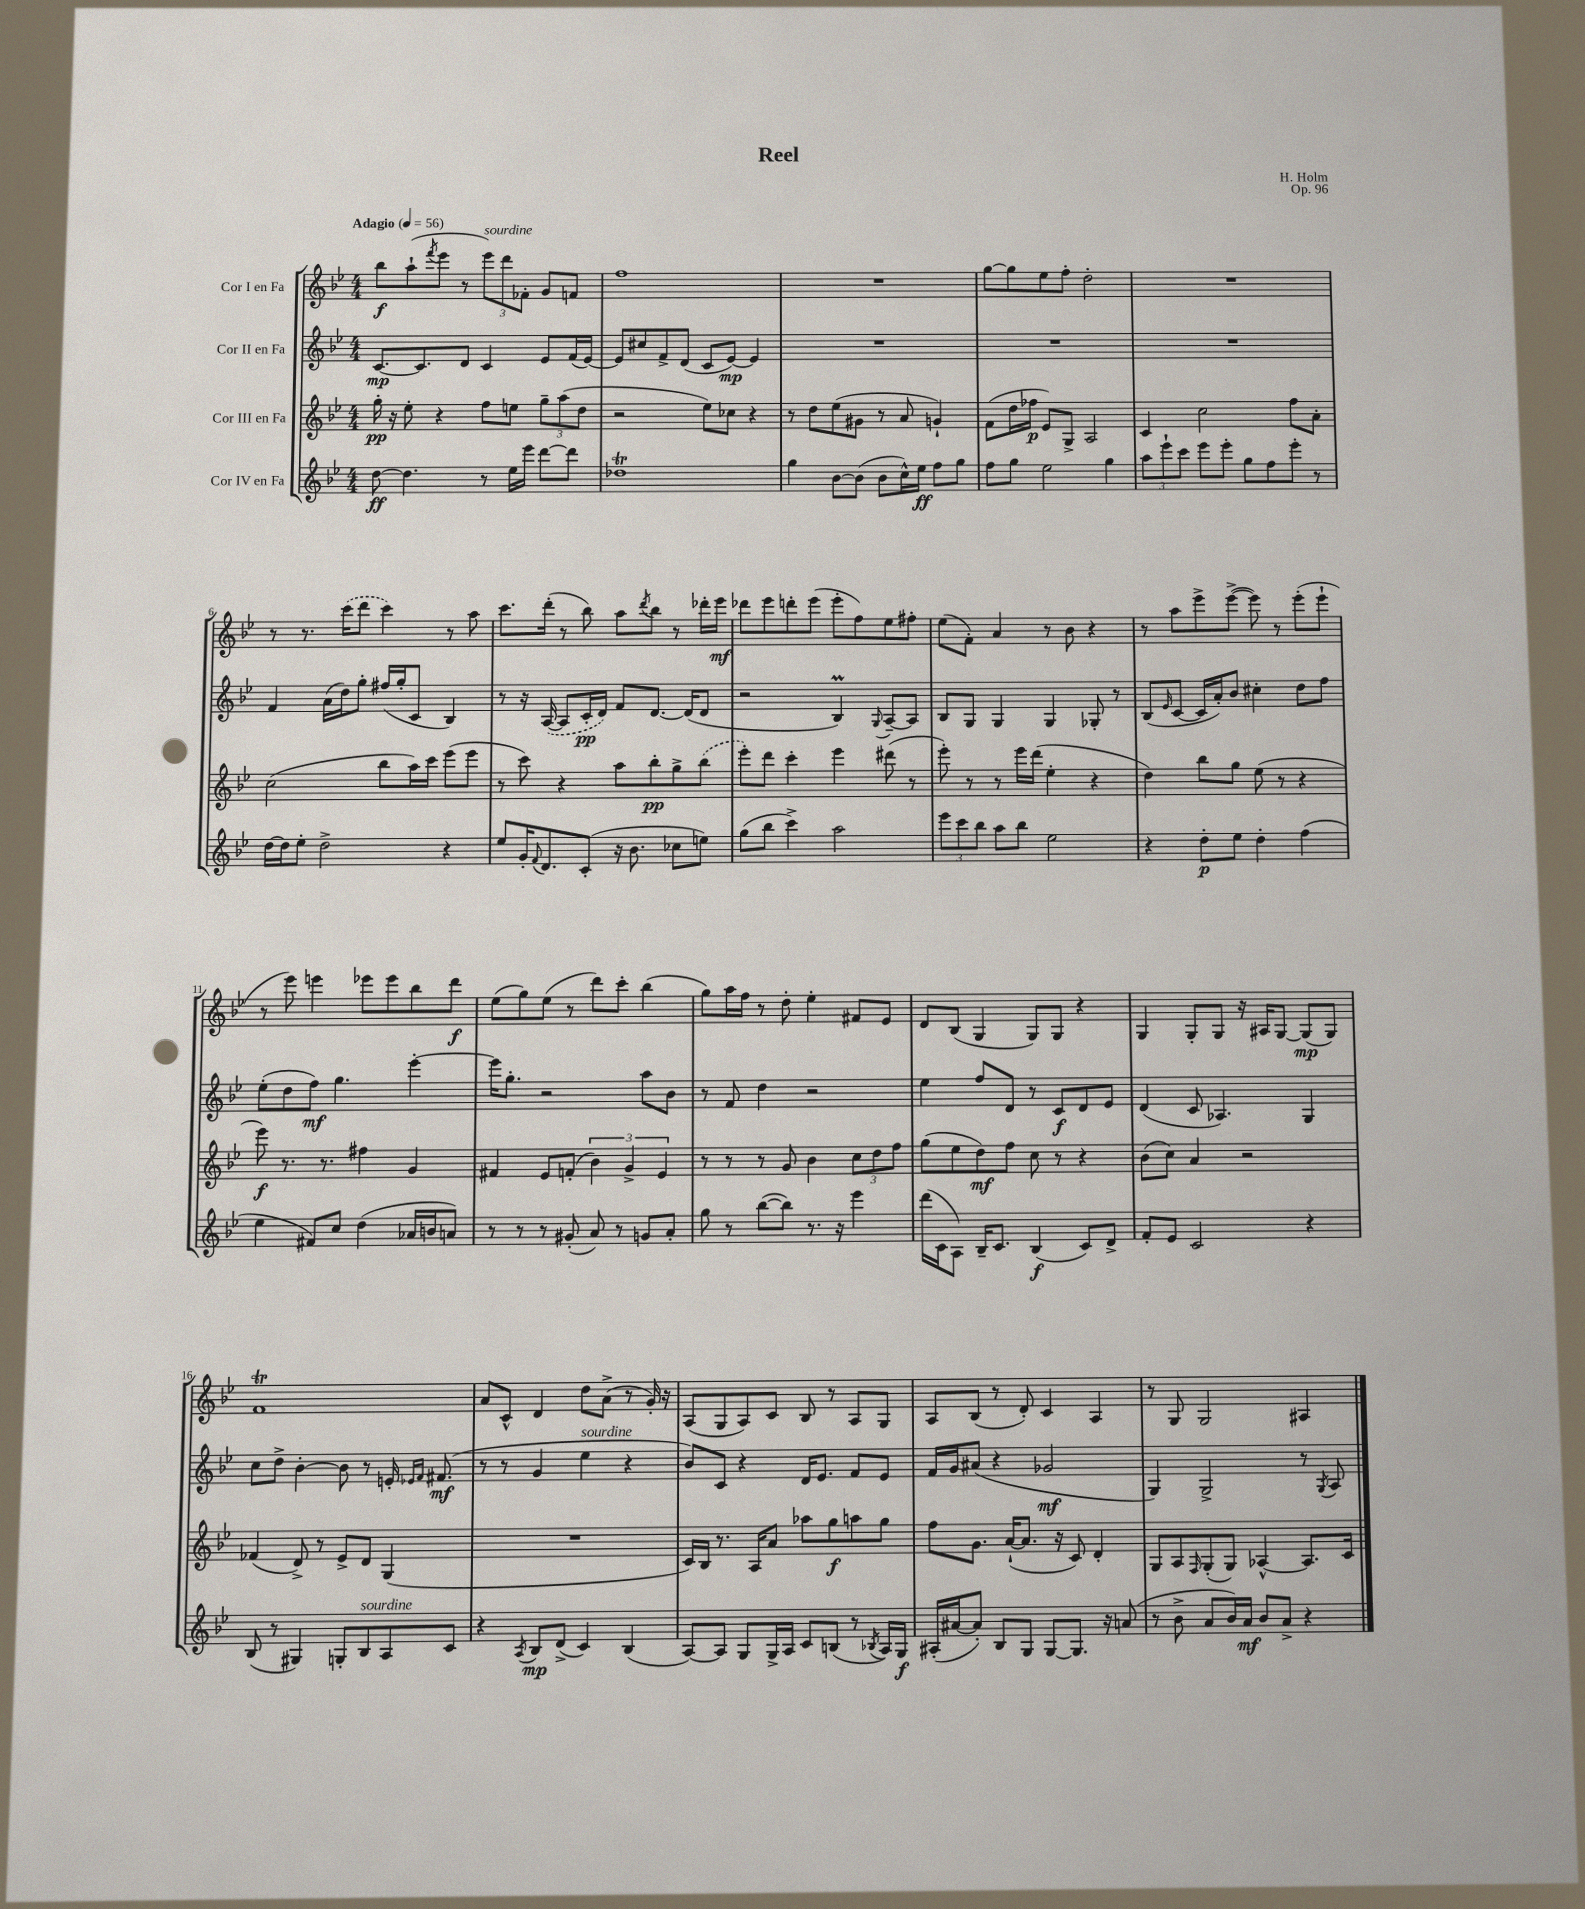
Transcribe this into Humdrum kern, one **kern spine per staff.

**kern	**dynam	**kern	**dynam	**kern	**dynam	**kern	**dynam
*part4	*part4	*part3	*part3	*part2	*part2	*part1	*part1
*staff4	*staff4	*staff3	*staff3	*staff2	*staff2	*staff1	*staff1
*I"Cor IV en Fa	*	*I"Cor III en Fa	*	*I"Cor II en Fa	*	*I"Cor I en Fa	*
*clefG2	*	*clefG2	*	*clefG2	*	*clefG2	*
*k[b-e-]	*	*k[b-e-]	*	*k[b-e-]	*	*k[b-e-]	*
*M4/4	*	*M4/4	*	*M4/4	*	*M4/4	*
*MM56	*	*MM56	*	*MM56	*	*MM56	*
=1	=1	=1	=1	=1	=1	=1	=1
!	!	!	!	!	!	!LO:TX:a:B:t=Adagio	!
[8dd\	ff	16gg'\	pp	[8.c/L	mp	8bb-\L	f
.	.	16r	.	.	.	.	.
4.dd\]	.	8ee-'\	.	.	.	(8aa`\	.
.	.	.	.	8.c/]	.	.	.
.	.	.	.	.	.	8qfff/	.
.	.	4r	.	.	.	8eee-\J	.
.	.	.	.	8d/J	.	8r	.
!	!	!	!	!	!	!LO:TX:a:i:t=sourdine	!
8r	.	8ff\L	.	4c/	.	12eee-\L)	.
.	.	.	.	.	.	12ddd\	.
16ee-\LL	.	8een\J	.	.	.	.	.
.	.	.	.	.	.	12f-X'\J	.
16eee-\JJ	.	.	.	.	.	.	.
[8ddd\L	.	12gg~\L	.	8e-/L	.	8g/L	.
.	.	(12aa\	.	.	.	.	.
8ddd\J]	.	.	.	(16f/L	.	8fn/J	.
.	.	12dd\J	.	.	.	.	.
.	.	.	.	[16e-/JJ)	.	.	.
=2	=2	=2	=2	=2	=2	=2	=2
1dd-XT	.	2r	.	8e-/L]	.	1ff	.
.	.	.	.	8cc#X/	.	.	.
.	.	.	.	8f^/	.	.	.
.	.	.	.	(8d/J	.	.	.
.	.	8ee-\L)	.	8c/L	.	.	.
.	.	8cc-X\J	.	[8e-/J)	mp	.	.
.	.	4r	.	4e-/]	.	.	.
=3	=3	=3	=3	=3	=3	=3	=3
4gg\	.	8r	.	1r	.	1r	.
.	.	8dd\L	.	.	.	.	.
[8b-\L	.	(8ee-\	.	.	.	.	.
(8b-\J]	.	8g#X\J	.	.	.	.	.
8b-\L	.	8r	.	.	.	.	.
16cc^^\L)	.	8a/	.	.	.	.	.
16ee-\JJ	ff	.	.	.	.	.	.
8ff\L	.	4gn`/)	.	.	.	.	.
8gg\J	.	.	.	.	.	.	.
=4	=4	=4	=4	=4	=4	=4	=4
8ff\L	.	(8f\L	.	1r	.	[8gg\L	.
8gg\J	.	16dd\L	.	.	.	8gg\]	.
.	.	16ff-X\JJ	p	.	.	.	.
2ee-\	.	8e-/L)	.	.	.	8ee-\	.
.	.	8G^/J	.	.	.	8ff'\J	.
.	.	2A/	.	.	.	2dd'\	.
4gg\	.	.	.	.	.	.	.
=5	=5	=5	=5	=5	=5	=5	=5
12aa\L	.	4c/	.	1r	.	1r	.
12eee-`\	.	.	.	.	.	.	.
12ccc\J	.	.	.	.	.	.	.
8eee-\L	.	2cc\	.	.	.	.	.
8eee-'\J	.	.	.	.	.	.	.
8gg\L	.	.	.	.	.	.	.
8ff\	.	.	.	.	.	.	.
8eee-'\J	.	8ff\L	.	.	.	.	.
8r	.	8a'\J	.	.	.	.	.
!!LO:LB:g=z
=6	=6	=6	=6	=6	=6	=6	=6
[16dd\LL	.	(2cc\	.	4f/	.	8r	.
16dd\J]	.	.	.	.	.	.	.
8ee-'\J	.	.	.	.	.	8.r	.
2dd^\	.	.	.	(16a\LL	.	.	.
.	.	.	.	16dd\J)	.	(16ccc\KL	.
.	.	.	.	8gg'\J	.	8ddd\J	.
.	.	8bb-\L	.	(16ff#X/LL	.	4ccc\)	.
.	.	.	.	16gg'/J	.	.	.
.	.	16aa\L)	.	8c/J	.	.	.
.	.	16ccc\JJ	.	.	.	.	.
4r	.	(8eee-\L	.	4B-/)	.	8r	.
.	.	8eee-\J	.	.	.	8aa\	.
=7	=7	=7	=7	=7	=7	=7	=7
8ee-/L	.	8r	.	8r	.	8.ccc\L	.
16g'/K	.	8ccc\)	.	16r	.	.	.
8qqf/	.	.	.	.	.	.	.
8.d/	.	.	.	([16A/	.	(16ddd'\Jk	.
.	.	4r	.	8A/L]	.	8r	.
(8c'/J	.	.	.	16c'/L	pp	8bb-\)	.
.	.	.	.	16d/JJ)	.	.	.
16r	.	8aa\L	.	8f/L	.	8aa\L	.
8.b-\	.	.	.	.	.	.	.
.	.	.	.	.	.	8qddd/	.
.	.	8bb-'\	pp	[8.d/J	.	8bb-\J	.
8cc-X\L	.	8gg^\	.	.	.	8r	.
.	.	.	.	(16d/KL]	.	.	.
8een\J)	.	(8bb-\J	.	8d/J	.	16ddd-X'\LL	.
.	.	.	.	.	.	16eee-\JJ	mf
=8	=8	=8	=8	=8	=8	=8	=8
(8gg\L	.	8eee-'\L)	.	2r	.	8ddd-X\L	.
8bb-\J	.	8ddd\J	.	.	.	8eee-\	.
4ccc^\)	.	4ccc'\	.	.	.	8dddn'\	.
.	.	.	.	.	.	(8eee-\J	.
2aa\	.	4eee-\	.	4B-M/)	.	8eee-'\L	.
.	.	.	.	.	.	8ff\)	.
.	.	.	.	8qqG/	.	.	.
.	.	(8ddd#X\	.	[8A~/L	.	8ee-\	.
.	.	8r	.	8A/J]	.	8ff#X'\J	.
=9	=9	=9	=9	=9	=9	=9	=9
12eee-\L	.	8eee-'\)	.	8B-/L	.	(8ee-\L	.
12ccc\	.	.	.	.	.	.	.
.	.	8r	.	8G/J	.	8f'\J)	.
12bb-\J	.	.	.	.	.	.	.
8aa\L	.	8r	.	4G/	.	4a/	.
8bb-\J	.	16eee-\LL	.	.	.	.	.
.	.	(16ddd\JJ	.	.	.	.	.
2ee-\	.	4ee-'\	.	4G/	.	8r	.
.	.	.	.	.	.	8b-\	.
.	.	4r	.	8G-X'/	.	4r	.
.	.	.	.	8r	.	.	.
=10	=10	=10	=10	=10	=10	=10	=10
4r	.	4dd\)	.	(8B-/L	.	8r	.
.	.	.	.	16qqe-/	.	.	.
.	.	.	.	[8c/J	.	8aa\L	.
8dd'\L	p	8bb-\L	.	16c/LL]	.	8eee-^\	.
.	.	.	.	16a'/J)	.	.	.
8ee-\J	.	8gg\J	.	8b-/J	.	([8eee-^\J	.
4dd'\	.	(8ee-\	.	4cc#X'\	.	8eee-\])	.
.	.	8r	.	.	.	8r	.
(4ff\	.	4r	.	8dd\L	.	(8eee-'\L	.
.	.	.	.	8ff\J	.	8eee-`\J	.
!!LO:LB:g=z
=11	=11	=11	=11	=11	=11	=11	=11
4ee-\	.	8eee-\)	f	(8ee-'\L	.	8r	.
.	.	8.r	.	8dd\	.	8eee-\)	.
8f#X/L)	.	.	.	8ff\J)	mf	4eeen\	.
.	.	8.r	.	.	.	.	.
8cc/J	.	.	.	4.gg\	.	.	.
(4dd\	.	4ff#X\	.	.	.	8eee-X\L	.
.	.	.	.	.	.	8eee-\	.
16a-X/LL	.	4g/	.	[4eee-'\	.	8bb-\	.
16bn/J	.	.	.	.	.	.	.
8an/J)	.	.	.	.	.	8ddd\J	f
=12	=12	=12	=12	=12	=12	=12	=12
8r	.	4f#X/	.	16eee-\KL]	.	(8ee-\L	.
.	.	.	.	8.gg'\J	.	.	.
8r	.	.	.	.	.	8gg\)	.
8r	.	8e-/L	.	2r	.	(8ee-\J	.
(8g#X'/	.	(8fn'/J	.	.	.	8r	.
8a/)	.	6b-\)	.	.	.	8ddd\L)	.
8r	.	.	.	.	.	8ccc'\J	.
.	.	6g^/	.	.	.	.	.
8gn/L	.	.	.	8aa\L	.	(4bb-\	.
.	.	6e-/	.	.	.	.	.
8a'/J	.	.	.	8b-\J	.	.	.
=13	=13	=13	=13	=13	=13	=13	=13
8gg\	.	8r	.	8r	.	8gg\L)	.
8r	.	8r	.	8f/	.	16aa\L	.
.	.	.	.	.	.	16ff\JJ	.
([8bb-\L	.	8r	.	4dd\	.	8r	.
8bb-\J])	.	8g/	.	.	.	8dd'\	.
8.r	.	4b-\	.	2r	.	4ee-'\	.
16r	.	.	.	.	.	.	.
4eee-\	.	12cc\L	.	.	.	8f#X/L	.
.	.	12dd\	.	.	.	.	.
.	.	.	.	.	.	8e-/J	.
.	.	12ff\J	.	.	.	.	.
=14	=14	=14	=14	=14	=14	=14	=14
(16ddd\LL	.	(8gg\L	.	4ee-\	.	8d/L	.
16c\J	.	.	.	.	.	.	.
8A\J)	.	8ee-\	.	.	.	(8B-/J	.
16B-~/KL	.	8dd\)	mf	8ff/L	.	4G/	.
8.c/J	.	.	.	.	.	.	.
.	.	8ff\J	.	8d/J	.	.	.
(4B-/	f	8cc\	.	8r	.	8G/L)	.
.	.	8r	.	8c/L	f	8G/J	.
8c/L)	.	4r	.	8d/	.	4r	.
8d^/J	.	.	.	8e-/J	.	.	.
=15	=15	=15	=15	=15	=15	=15	=15
8f'/L	.	(8b-\L	.	(4d/	.	4G/	.
8e-/J	.	8cc\J)	.	.	.	.	.
2c/	.	4a/	.	8c/	.	8G'/L	.
.	.	.	.	4.A-X/)	.	8G/J	.
.	.	2r	.	.	.	16r	.
.	.	.	.	.	.	16A#X/KL	.
.	.	.	.	.	.	[8G/J	.
4r	.	.	.	4G/	.	(8G/L]	mp
.	.	.	.	.	.	8G/J)	.
!!LO:LB:g=z
=16	=16	=16	=16	=16	=16	=16	=16
(8B-/	.	(4f-X/	.	8cc\L	.	1fT	.
8r	.	.	.	8dd^\J	.	.	.
4G#X/)	.	8d^/)	.	[4b-'\	.	.	.
.	.	8r	.	.	.	.	.
8Gn'/L	.	8e-^/L	.	8b-\]	.	.	.
!LO:TX:a:i:t=sourdine	!	!	!	!	!	!	!
8B-/	.	8d/J	.	8r	.	.	.
8A/	.	(4G/	.	16en'/	.	.	.
.	.	.	.	16qqe-X/LL	.	.	.
.	.	.	.	16qqf/JJ	.	.	.
.	.	.	.	(8.f#X/	mf	.	.
8c/J	.	.	.	.	.	.	.
=17	=17	=17	=17	=17	=17	=17	=17
4r	.	1r	.	8r	.	8a/L	.
.	.	.	.	8r	.	8c^^/J	.
8qA/	.	.	.	.	.	.	.
8B-/L	mp	.	.	4g/	.	4d/	.
(8d^/J	.	.	.	.	.	.	.
!	!	!	!	!LO:TX:a:i:t=sourdine	!	!	!
4c/)	.	.	.	4ee-\	.	8dd\L	.
.	.	.	.	.	.	(8a^\J	.
(4B-/	.	.	.	4r	.	8r	.
.	.	.	.	.	.	16g'/)	.
.	.	.	.	.	.	16r	.
=18	=18	=18	=18	=18	=18	=18	=18
[8A/L)	.	16c/LL)	.	8b-/L)	.	(8A/L	.
.	.	16B-/JJ	.	.	.	.	.
8A/J]	.	8.r	.	8c/J	.	8G/	.
8G/L	.	.	.	4r	.	8A/)	.
.	.	16A/KL	.	.	.	.	.
16G^/L	.	8a/J	.	.	.	8c/J	.
16A/JJ	.	.	.	.	.	.	.
8c/L	.	8aa-X\L	.	16d/KL	.	8B-/	.
.	.	.	.	8.e-/J	.	.	.
(8Bn/J	.	8gg\	f	.	.	8r	.
8r	.	8aan\	.	8f/L	.	8A/L	.
8qB-X/	.	.	.	.	.	.	.
16A/LL)	.	8gg\J	.	8e-/J	.	8G/J	.
16G/JJ	f	.	.	.	.	.	.
=19	=19	=19	=19	=19	=19	=19	=19
(16A#X'/LL	.	8ff\L	.	16f/LL	.	8A/L	.
[16a#X/J	.	.	.	16g/J	.	.	.
8a#'/J])	.	8.g\J	.	(8a#X/J	.	(8B-/J	.
8B-/L	.	.	.	4r	.	8r	.
.	.	([16a`/KL	.	.	.	.	.
8G/J	.	8.a/J]	.	.	.	8d'/)	.
[8G/L	.	.	.	2g-X/	mf	4c/	.
.	.	16r	.	.	.	.	.
8.G/J]	.	8c/)	.	.	.	.	.
.	.	4d'/	.	.	.	4A/	.
16r	.	.	.	.	.	.	.
(8an/	.	.	.	.	.	.	.
=20	=20	=20	=20	=20	=20	=20	=20
8r	.	8G/L	.	4G/)	.	8r	.
8b-^\	.	8A/	.	.	.	8G/	.
.	.	16qqF/	.	.	.	.	.
8a/L	.	(8G'/	.	2G^/	.	2G/	.
16b-/L)	.	8G/J)	.	.	.	.	.
16a/JJ	mf	.	.	.	.	.	.
8b-/L	.	[4A-X^^/	.	.	.	.	.
8a^/J	.	.	.	.	.	.	.
4r	.	8.A-/L]	.	8r	.	4A#X/	.
.	.	.	.	8qG/	.	.	.
.	.	.	.	8A/	.	.	.
.	.	16c/Jk	.	.	.	.	.
==	==	==	==	==	==	==	==
*-	*-	*-	*-	*-	*-	*-	*-
